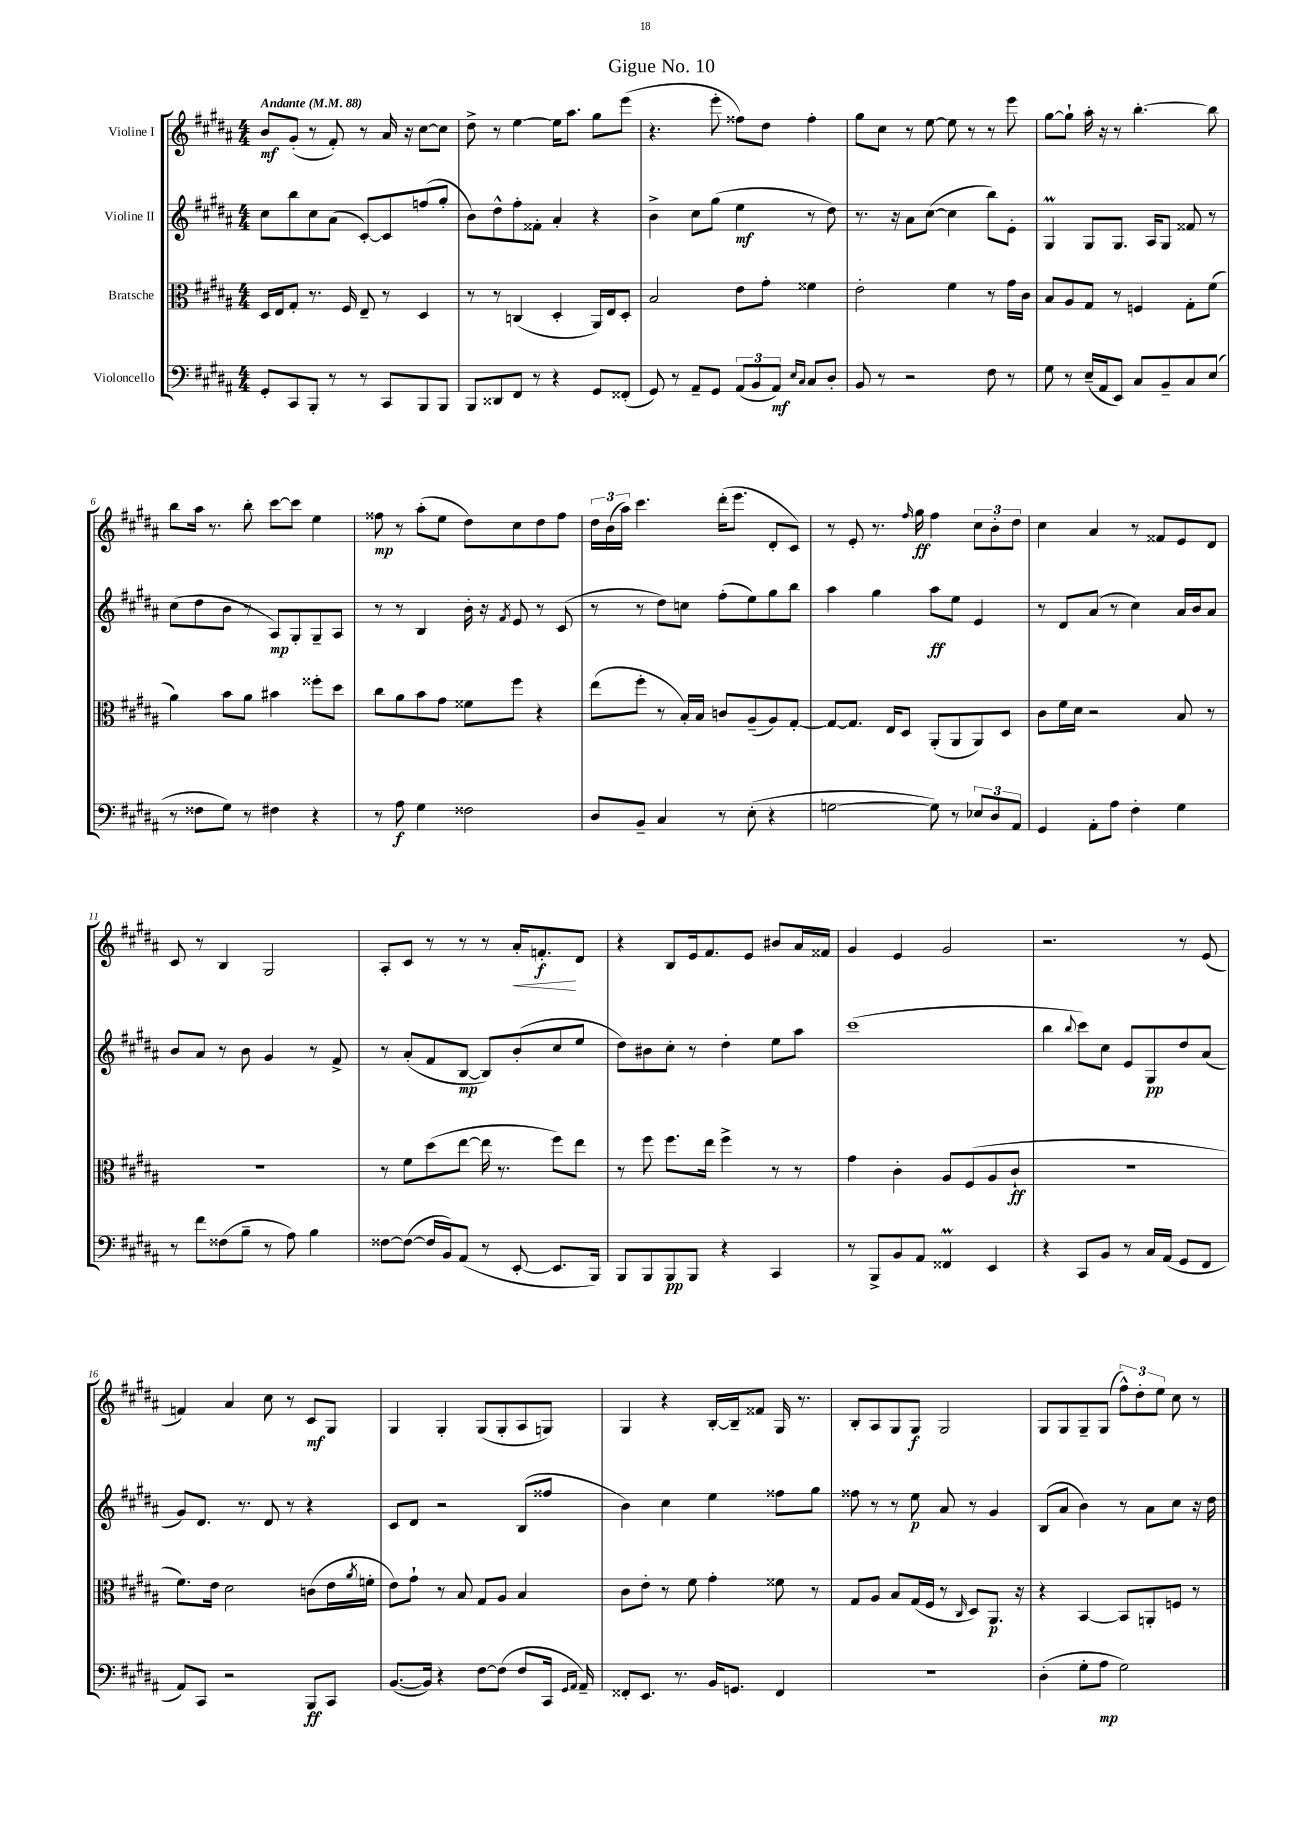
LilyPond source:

\header { title = "Gigue No. 10" }
<<
\new StaffGroup <<
\new Staff = "s0" \with { instrumentName = "Violine I" } {
    \clef treble \key b \major \numericTimeSignature \time 4/4 \tempo "Andante" 4 = 88
    b'8\mf gis'8-.( r8 fis'8-.) r8 ais'16 r16 cis''8~ cis''8 |
    dis''8-> r8 e''4~ e''16 ais''8. gis''8 e'''8( |
    r4. e'''8-. fisis''8) dis''8 fisis''4-. |
    gis''8 cis''8 r8 e''8~ e''8 r8 r8 e'''8 |
    gis''8~ gis''8-! ais''16-. r16 r8 b''4.~-. b''8 |
    b''8 ais''16 r8. b''8-. cis'''8~ cis'''8 e''4 |
    fisis''8\mp r8 ais''8-.( e''8 dis''8) cis''8 dis''8 fisis''8 |
    \tuplet 3/2 { dis''16 b'16( ais''16) } cis'''4. dis'''16-.( e'''8. dis'8-. cis'8) |
    r8 e'8-. r8. \grace { fis''16 } gis''16\ff fis''4 \tuplet 3/2 { cis''8 b'8-. dis''8 } |
    cis''4 ais'4 r8 fisis'8 e'8 dis'8 |
    cis'8 r8 b4 gis2 |
    ais8-. cis'8 r8 r8 r8 ais'16-.\< f'8.-.\f\! dis'8 |
    r4 b8 e'16 fis'8. e'8 bis'8 ais'16 fisis'16 |
    gis'4 e'4 gis'2 |
    r2. r8 e'8( |
    f'4) ais'4 cis''8 r8 cis'8\mf gis8 |
    gis4 gis4-. gis8( gis8-. ais8 g8) |
    gis4 r4 b16~-. b16-- fisis'8 gis16 r8. |
    b8-. ais8 gis8 gis8\f gis2 |
    gis8 gis8 gis8-- gis8( \tuplet 3/2 { fis''8-^) dis''8-. e''8 } cis''8 r8 \bar "|." |
}
\new Staff = "s1" \with { instrumentName = "Violine II" } {
    \clef treble \key b \major \numericTimeSignature \time 4/4
    cis''8 b''8 cis''8 ais'8( cis'8~-.) cis'8 f''8( gis''8-. |
    b'8) dis''8-^ fis''8-. fisis'8-. ais'4-. r4 |
    b'4-> cis''8 gis''8( e''4\mf r8 dis''8) |
    r8. r16 ais'8 cis''8~( cis''4 b''8) e'8-. |
    gis4\prall gis8 gis8. ais16 gis8 fisis'8 r8 |
    cis''8( dis''8 b'8 r8 ais8\mp) gis8-. gis8-- ais8 |
    r8 r8 b4 b'16-. r16 \acciaccatura { fis'8 } e'8 r8 cis'8( |
    r8 r8 dis''8) c''8 fis''8-.( e''8) gis''8 b''8 |
    ais''4 gis''4 ais''8\ff e''8 e'4 |
    r8 dis'8 ais'8( r8 cis''4) ais'16 b'16 ais'8 |
    b'8 ais'8 r8 b'8 gis'4 r8 fis'8-> |
    r8 ais'8-.( fis'8 b8~\mp b8) b'8-.( cis''8 e''8 |
    dis''8) bis'8 cis''8-. r8 dis''4-. e''8 ais''8 |
    cis'''1( |
    b''4 \appoggiatura { b''8 } cis'''8) cis''8 e'8 gis8\pp dis''8 ais'8( |
    gis'8) dis'8. r8. dis'8 r8 r4 |
    cis'8 dis'8 r2 b8( fisis''8 |
    b'4) cis''4 e''4 fisis''8 gis''8 |
    fisis''8 r8 r8 e''8\p ais'8 r8 gis'4 |
    b8( ais'8 b'4) r8 ais'8 cis''8 r16 dis''16 \bar "|." |
}
\new Staff = "s2" \with { instrumentName = "Bratsche" } {
    \clef alto \key b \major \numericTimeSignature \time 4/4
    dis16 e16 gis8-. r8. fis16 e8-- r8 dis4 |
    r8 r8 c4( dis4-. ais,16) e16 dis8-. |
    b2 e'8 gis'8-. fisis'4 |
    e'2-. fis'4 r8 gis'16 cis'16 |
    b8 ais8 gis8 r8 f4 gis8-. fis'8( |
    ais'4) b'8 ais'8 bis'4 fisis''8-. dis''8 |
    cis''8 ais'8 b'8 gis'8 fisis'8 fis''8 r4 |
    e''8( fis''8-. r8 b16-.) b16 c'8 ais8--( ais8) gis8~-. |
    gis8~ gis8. e16 dis8 ais,8-.( ais,8 ais,8) dis8 |
    cis'8 fis'16 dis'16 r2 b8 r8 |
    R1 |
    r8 fis'8 dis''8( e''8~ e''16 r8. fis''8) e''8 |
    r8 fis''8 fis''8. e''16 fis''4-> r8 r8 |
    gis'4 cis'4-. ais8 fis8( ais8 cis'8-!\ff |
    R1 |
    fis'8.) e'16 dis'2 c'8( e'16 \acciaccatura { ais'8 } f'16-. |
    e'8) gis'8-! r8 b8 gis8 ais8 b4 |
    cis'8 e'8-. r8 fis'8 gis'4-. fisis'8 r8 |
    gis8 ais8 b8 gis16( fis16 r8 \grace { cis16 } dis8) ais,8.\p r16 |
    r4 b,4~ b,8 a,8-. f8 r8 \bar "|." |
}
\new Staff = "s3" \with { instrumentName = "Violoncello" } {
    \clef bass \key b \major \numericTimeSignature \time 4/4
    gis,8-. cis,8 b,,8-. r8 r8 cis,8 b,,8 b,,8 |
    b,,8 disis,8 fis,8 r8 r4 gis,8 fisis,8-.( |
    gis,8) r8 ais,8-- gis,8 \tuplet 3/2 { ais,8( b,8 ais,8\mf) } \grace { e16 cis16 } cis8 dis8-. |
    b,8 r8 r2 fis8 r8 |
    gis8 r8 e16--( ais,16 e,8) cis8 b,8-- cis8 e8( |
    r8 fisis8 gis8) r8 fis4 r4 |
    r8 ais8\f gis4 fisis2 |
    dis8 b,8-- cis4 r8 e8-.( r4 |
    g2~ g8) r8 \tuplet 3/2 { ees8 dis8 ais,8 } |
    gis,4 ais,8-. ais8 fis4-. gis4 |
    r8 fis'8 fisis8( b8-- r8 ais8) b4 |
    fisis8~ fisis8~( fisis16 b,16) ais,8( r8 e,8~-. e,8. b,,16) |
    b,,8 b,,8 b,,8\pp b,,8 r4 cis,4 |
    r8 b,,8-> b,8 ais,8 fisis,4\prall e,4 |
    r4 cis,8 b,8 r8 cis16 ais,16( gis,8 fis,8 |
    ais,8) cis,8 r2 b,,8\ff cis,8 |
    b,8.~( b,16) r4 fis8~ fis8( fis8 cis,16 \grace { gis,16 ais,16 } ais,16--) |
    fisis,8-. e,8. r8. b,16 g,8. fisis,4 |
    R1 |
    dis4-.( gis8-. ais8\mp gis2) \bar "|." |
}
>>
>>
